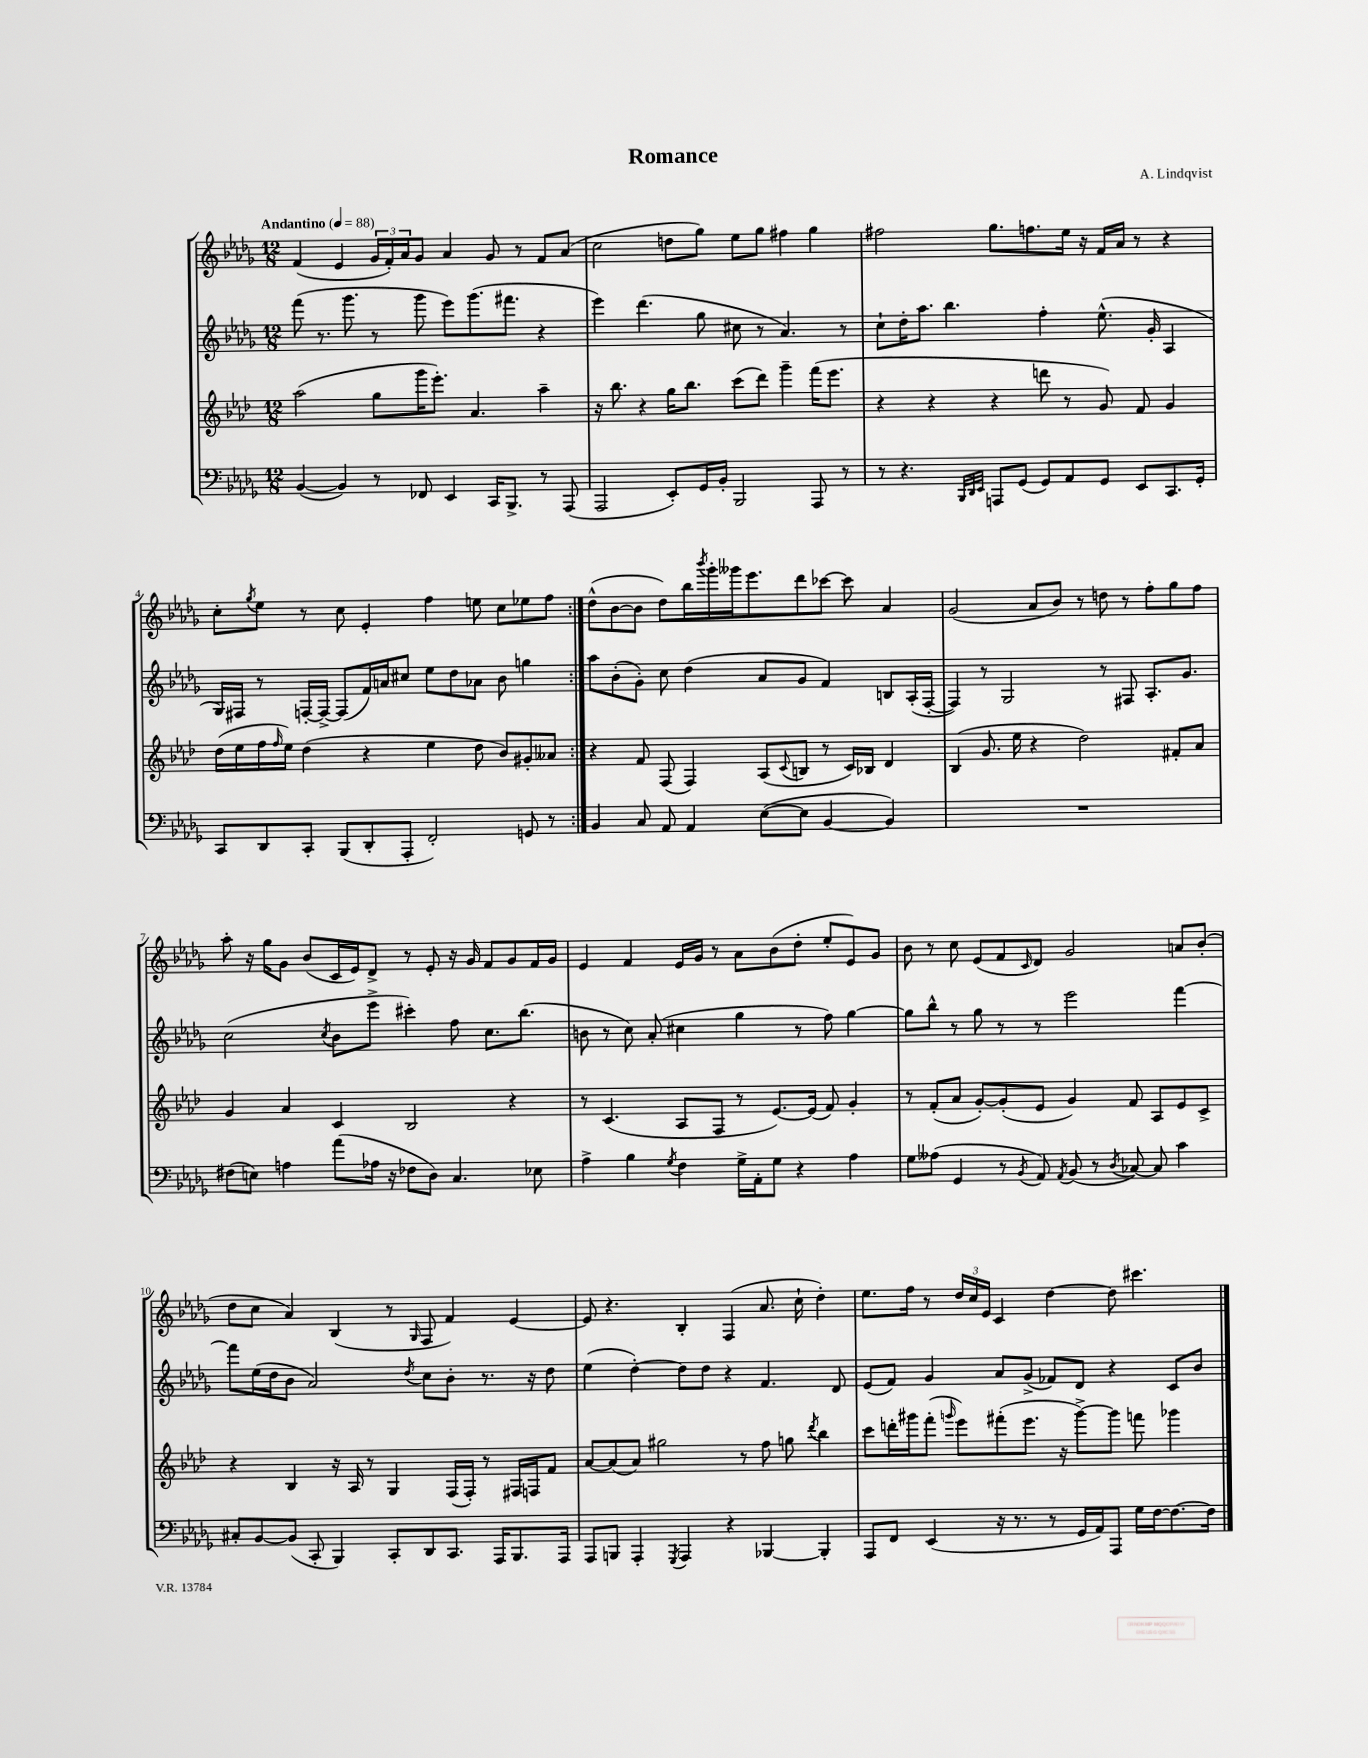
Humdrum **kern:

**kern	**kern	**kern	**kern
*part4	*part3	*part2	*part1
*staff4	*staff3	*staff2	*staff1
*clefF4	*clefG2	*clefG2	*clefG2
*k[b-e-a-d-g-]	*k[b-e-a-d-]	*k[b-e-a-d-g-]	*k[b-e-a-d-g-]
*M12/8	*M12/8	*M12/8	*M12/8
*MM88	*MM88	*MM88	*MM88
=1	=1	=1	=1
!	!	!	!LO:TX:a:B:t=Andantino
([4BB-/	(2aa-\	(8fff\	(4f/
.	.	8.r	.
4BB-/])	.	.	4e-/
.	.	8.ggg-\	.
8r	8gg\L	8r	24g-/LL
.	.	.	24f'/)
.	.	.	24a-/J
8FF-X/	16ggg\K	8ggg-\	8g-/J
.	8.eee-'\J)	.	.
4EE-/	.	8eee-\L)	4a-/
.	4.a-/	(8.ggg-\	.
16CC/KL	.	.	8g-/
8.BBB-^/J	.	8.fff#X\J	.
.	.	.	8r
8r	4aa-~\	4r	8f/L
(8AAA-/	.	.	(8a-/J
=2	=2	=2	=2
2AAA-/	16r	4eee-\)	2cc\
.	8.bb-\	.	.
.	4r	(4.ddd-\	.
8EE-'/L)	16gg\KL	.	8ddn\L
.	8.bb-\J	.	.
16GG-/L	.	8gg-\	8gg-\J)
16BB-'/JJ	.	.	.
2BBB-/	(8ccc\L	8cc#X\	8ee-\L
.	8ddd-\J)	8r	8gg-\J
.	4ggg~\	4.a-/)	4ff#X\
8AAA-/	(16fff\KL	.	4gg-\
.	8.eee-\J	.	.
8r	.	8r	.
=3	=3	=3	=3
8r	4r	8cc`\L	2ff#X\
4.r	.	16dd-'\K	.
.	.	8.aa-\J	.
.	4r	.	.
.	.	4.bb-\	.
32qqBBB-/LLL	.	.	.
32qqDD-/	.	.	.
32qqEE-/JJJ	.	.	.
8AAAn/L	4r	.	8.gg-\L
(8GG-/J	.	.	.
.	.	.	8.ffn\
8GG-/L)	8dddn\	4ff'\	.
8AA-/	8r	.	16ee-\Jk
.	.	.	16r
8GG-/J	8g/)	(8.ee-^^\	16f/LL
.	.	.	16a-/JJ
8EE-/L	8f/	.	8r
.	.	16g-'/	.
8.CC/	4g/	4A-/	4r
16GG-'/Jk	.	.	.
!!LO:LB:g=z
=4	=4	=4	=4
8CC/L	(16dd-\LL	16G-/LL)	8cc'\L
.	16ee-\	16F#X/JJ	.
.	.	.	8qgg-/
8DD-/	16ff\	8r	8ee-\J
.	16qqff/	.	.
.	16ee-\JJ)	.	.
8CC'/J	(4dd-\	[16Fn'/LL	8r
.	.	16F^/JJ_	.
(8BBB-/L	.	(8F/L]	8cc\
8DD-'/	4r	16f/L)	4e-'/
.	.	16an/J	.
8AAA-'/J	.	8cc#X/J	.
2FF'/)	4ee-\	8ee-\L	4ff\
.	.	8dd-\	.
.	8dd-\	8a-X\J	8een\
.	8b-/L)	8b-\	8cc\L
8GGn/	8g#X'/	4ggn\	8ee-X\
8r	8a--X/J	.	8ff\J
=5:|!	=5:|!	=5:|!	=5:|!
4BB-/	4r	8aa-\L	(8dd-^^\L
.	.	(8b-'\	[8b-\
8C/	8f/	8g-'\J)	8b-\J]
8AA-/	(8F/	8cc\	8dd-\L)
4AA-/	4F/)	(4dd-\	16bb-\L
.	.	.	8qbbb-/
.	.	.	16ggg-'\
.	.	.	16ggg--X\J
.	.	.	8.eee-\
([8E-\L	(8A-/L	8a-/L	.
.	8qqc/	.	.
8E-\J]	8Bn/J	8g-/J	8ddd-\
[4BB-/	8r	4f/)	[8ccc-X\J
.	16c/LL)	.	8ccc-\]
.	16B-X/JJ	.	.
4BB-/])	4d-/	8Bn/L	4a-/
.	.	(16A-'/L	.
.	.	[16F'/JJ	.
=6	=6	=6	=6
1.r	(4B-/	4F/])	(2g-/
.	8.g/	8r	.
.	.	2G-/	.
.	16ee-\	.	.
.	4r	.	8a-/L
.	.	.	8b-/J)
.	2dd-\)	.	8r
.	.	8r	8ddn\
.	.	8F#X/	8r
.	.	8.A-'/L	8ff'\L
.	8f#X'/L	.	8gg-\
.	.	8.g-/J	.
.	8a-/J	.	8ff\J
!!LO:LB:g=z
=7	=7	=7	=7
(8F#X\L	4g/	(2cc\	8aa-'\
8En\J)	.	.	16r
.	.	.	16gg-\KL
4An\	4a-/	.	8g-\J
.	.	.	(8b-/L
.	.	8qcc/	.
(8a-\L	4c/	8b-\L	16c/L
.	.	.	16e-/J)
16A-X\Jk	.	8eee-^\J	8d-^/J
16r	.	.	.
8F-X\L	2B-/	4ccc#X'\)	8r
8D-\J)	.	.	8e-'/
4.C/	.	8ff\	16r
.	.	.	16g-/
.	.	8.cc\L	8f/L
.	4r	.	8g-/
.	.	(8.bb-\J	.
8E-X\	.	.	16f/L
.	.	.	16g-/JJ
=8	=8	=8	=8
4A-^\	8r	8bn\	4e-/
.	(4.c/	8r	.
4B-\	.	8cc\)	4f/
.	.	(8a-'/	.
8qG-/	.	.	.
4F\	8A-/L	4cc#X\	16e-/LL
.	.	.	16g-/JJ
.	8F/J	.	8r
16G-^\LL	8r	4gg-\	8a-\L
16AA-'\J	.	.	.
8G-\J	[8.e-/L)	.	(8b-\
4r	.	8r	8dd-'\J
.	(16e-/Jk]	.	.
.	8f/)	8ff\)	8ee-'/L
4A-\	4g'/	[4gg-\	8e-/)
.	.	.	8g-/J
=9	=9	=9	=9
8G-\L	8r	8gg-\L]	8b-\
(8A--X\J	(8f'/L	8bb-^^\J	8r
4GG-/	8a-/J	8r	8cc\
.	[8g'/L)	8gg-\	(8e-/L
8r	(8g'/]	8r	8f/
8qBB-/	.	.	16qqc/
8AA-/)	8e-/J	8r	8d-/J)
8qAA-/	.	.	.
(8BB-/	4g/)	2eee-\	2g-/
8r	.	.	.
8qD-/	.	.	.
[8C-X/)	8f/	.	.
8C-/]	8A-/L	.	.
4c\	8e-/	[4fff\	8an/L
.	8c^/J	.	(8b-'/J
!!LO:LB:g=z
=10	=10	=10	=10
8C#X'/L	4r	8fff\L]	8dd-\L
[8BB-/	.	(16ee-\L	8cc\J
.	.	16dd-\J	.
(8BB-/J]	4B-/	8b-\J	4a-/)
8CC'/	.	2a-/)	.
4BBB-/)	16r	.	(4B-/
.	16A-/	.	.
.	8r	.	.
8CC'/L	4G/	.	8r
.	.	8qdd-/	16qqG-/
8DD-/	.	8cc\L	8F/
8.CC/J	(16F/LL	8b-'\J	4f/)
.	16F'/JJ)	.	.
.	8r	8.r	.
16AAA-/KL	.	.	.
8.BBB-/	16F#X/LL	.	[4e-/
.	16Fn/J	16r	.
.	8f/J	8dd-\	.
16AAA-/Jk	.	.	.
=11	=11	=11	=11
8AAA-/L	[8a-/L	(4ee-\	8e-/]
8BBBn/J	(8a-/]	.	4.r
4AAA-'/	8a-/J)	[4dd-'\)	.
.	2gg#X\	.	.
8qGGG-/	.	.	.
4AAA-/	.	8dd-\L]	4B-'/
.	.	8dd-\J	.
4r	.	4r	(4F/
.	8r	.	.
[4BBB-X/	8ff\	4.f/	8.a-/
.	8ggn\	.	.
.	.	.	16cc`\
.	8qddd-/	.	.
4BBB-'/]	4bb-\	.	4dd-'\)
.	.	8d-/	.
=12	=12	=12	=12
8AAA-/L	8ccc\L	(8e-/L	8.ee-\L
8FF/J	16dddn'\L	8f/J)	.
.	16ggg#X\J	.	16ff\Jk
(4EE-/	(8fff'\J	4g-/	8r
.	16qqgggn/	.	.
.	8eee-\L)	.	24dd-/LL
.	.	.	24cc/
.	.	.	24e-/JJ
16r	(8fff#X'\	8a-/L	4c/
8.r	.	.	.
.	8.eee-\J	(8g-^/J	.
8r	.	8f-X/L)	[4dd-\
.	16r	.	.
16GG-/LL	[8ggg^\L)	8d-/J	.
16AA-/J)	.	.	.
8AAA-/J	8ggg\J]	4r	8dd-\]
16G-\LL	8fffn\	.	4.ccc#X\
[16F\J	.	.	.
8.F\_	4ggg-X\	8c/L	.
.	.	8b-/J	.
16F\Jk]	.	.	.
==	==	==	==
*-	*-	*-	*-
